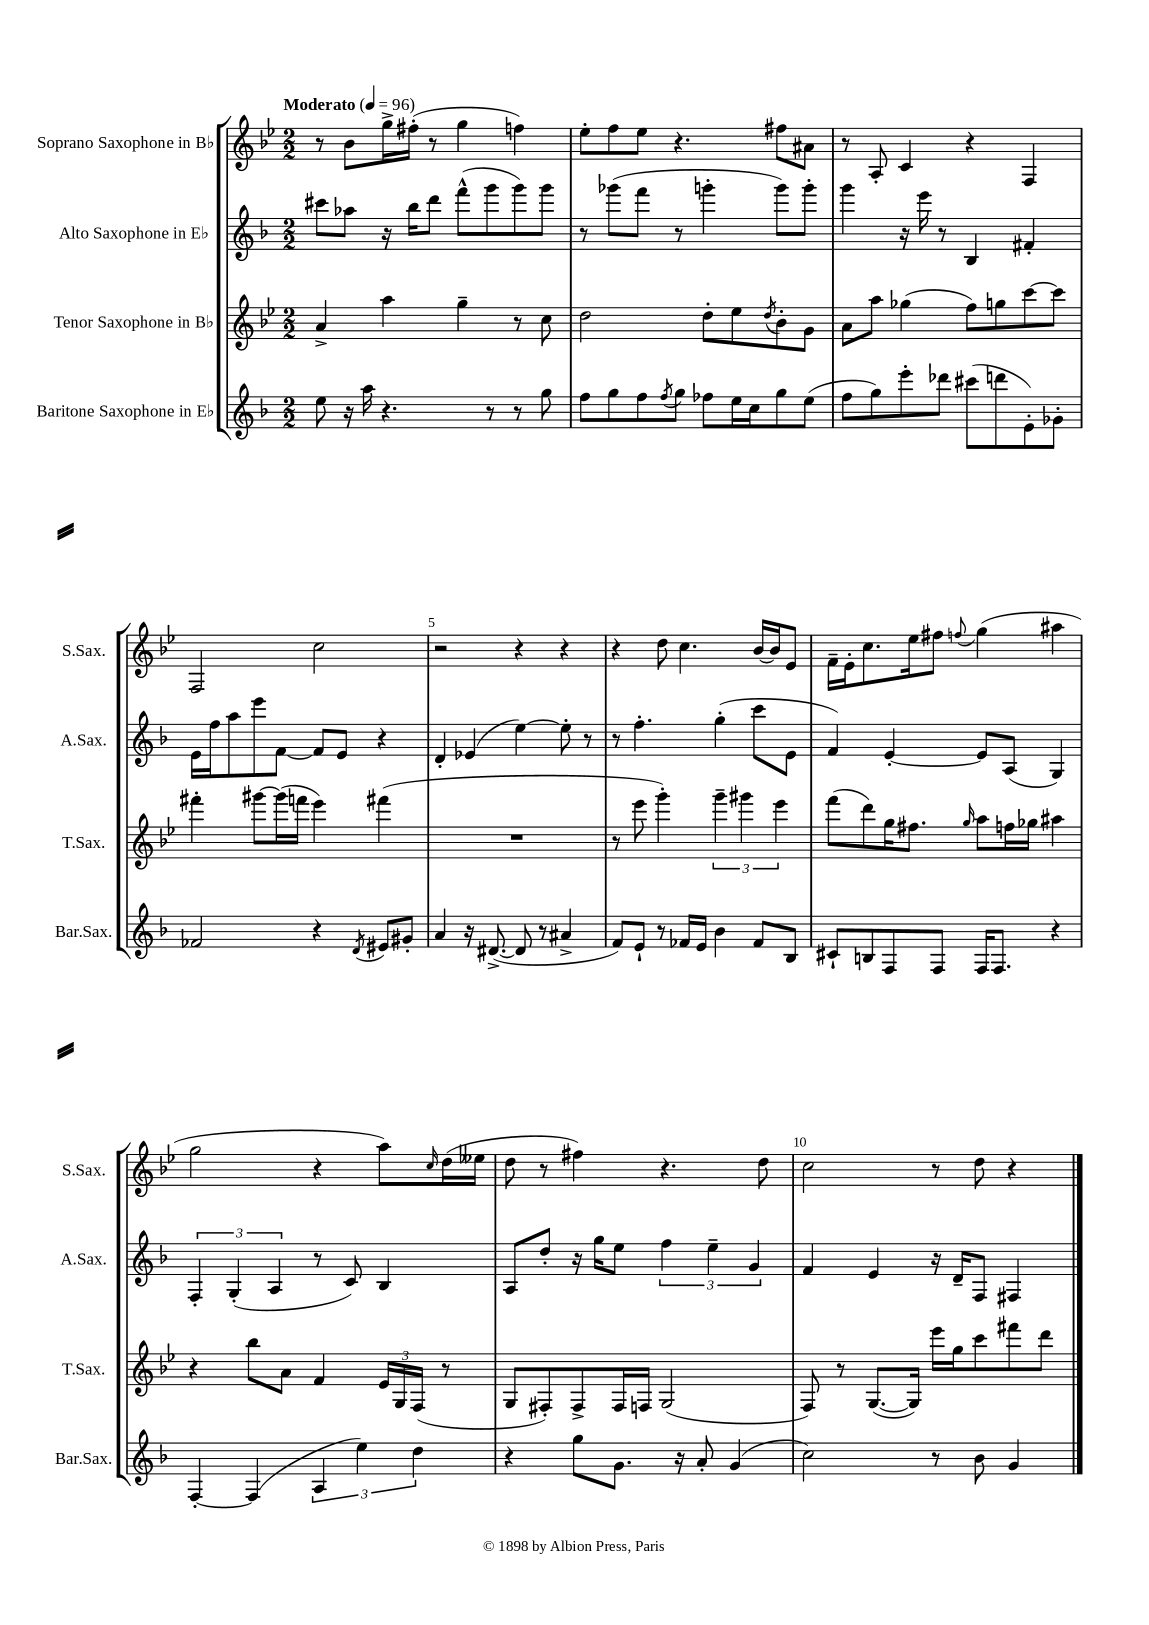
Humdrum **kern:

**kern	**kern	**kern	**kern
*staff4	*staff3	*staff2	*staff1
*clefG2	*clefG2	*clefG2	*clefG2
*k[b-]	*k[b-e-]	*k[b-]	*k[b-e-]
*M2/2	*M2/2	*M2/2	*M2/2
*MM96	*MM96	*MM96	*MM96
8ee\	4a^/	8ccc#\L	8r
16r	.	8aa-\J	8b-\L
16aa\	.	.	.
4.r	4aa\	16r	16gg^\L
.	.	16bb-\LK	(16ff#'\JJ
.	.	8ddd\J	8r
.	4gg~\	(8fff^^\L	4gg\
8r	.	8ggg\	.
8r	8r	8ggg\)	4ff\)
8gg\	8cc\	8ggg\J	.
=	=	=	=
8ff\L	2dd\	8r	8ee-'\L
8gg\	.	(8ggg-\L	8ff\
8ff\	.	8fff\J	8ee-\J
8qff/	.	.	.
8gg\J	.	8r	4.r
8ff-\L	8dd'\L	4ggg'\	.
16ee\L	8ee-\	.	.
16cc\J	.	.	.
.	8qdd/	.	.
8gg\	8b-'\	8ggg\L)	8ff#\L
(8ee\J	8g\J	8ggg'\J	8a#\J
=	=	=	=
8ff\L	8a\L	4ggg\	8r
8gg\)	8aa\J	.	8A'/
8eee'\	(4gg-\	16r	4c/
.	.	16eee\	.
8ddd-\J	.	8r	.
(8ccc#\L	8ff\L)	4B-/	4r
8ddd\	8gg\	.	.
8e'\)	[8ccc\	4f#'/	4F/
8g-'\J	8ccc\]J	.	.
=	=	=	=
2f-/	4fff#'\	16e\LL	2F/
.	.	16ff\J	.
.	.	8aa\	.
.	[8ggg#\L	8eee\	.
.	(16ggg#\]L	[8f\J	.
.	16fff\JJ	.	.
4r	4eee-\)	8f/]L	2cc\
.	.	8e/J	.
8qd/	.	.	.
8e#/L	(4fff#\	4r	.
8g#'/J	.	.	.
=	=	=	=
4a/	1r	4d'/	2r
16r	.	(4e-/	.
([8.d#^/	.	.	.
8d#/]	.	[4ee\)	4r
8r	.	.	.
4a#^/	.	8ee'\]	4r
.	.	8r	.
=	=	=	=
8f/L)	8r	8r	4r
8e`/J	8eee-\	4.ff'\	.
8r	4ggg'\)	.	8dd\
16f-/LL	.	.	4.cc\
16e/JJ	.	.	.
4b-\	6ggg~\	(4gg'\	.
.	6ggg#\	.	.
8f-/L	.	8ccc\L	[16b-/LL
.	.	.	16b-/]J
.	6eee-\	.	.
8B-/J	.	8e\J	8e-/J
=	=	=	=
8c#`/L	(8fff\L	4f/)	16f~\LL
.	.	.	16e-'\J
8B/	8ddd\)	.	8.cc\
8F/	16gg\K	[4e'/	.
.	8.ff#\J	.	16ee-\k
8F/J	.	.	8ff#\J
.	16qqgg/	.	8qqff/
16F/LK	8aa\L	8e/]L	(4gg\
8.F/J	.	.	.
.	16ff\L	(8A/J	.
.	16gg-\JJ	.	.
4r	4aa#\	4G/)	4aa#\
=	=	=	=
[4F'/	4r	6F'/	2gg\
.	.	(6G'/	.
(4F/]	8bb-\L	.	.
.	.	6A/	.
.	8a\J	.	.
6A/	4f/	8r	4r
.	.	8c/)	.
6ee\)	.	.	.
.	24e-/LL	4B-/	8aa\L)
.	24G/	.	.
6dd\	(24F/JJ	.	.
.	.	.	16qqcc/
.	8r	.	(16dd\L
.	.	.	16ee--\JJ
=	=	=	=
4r	8G/L	8A/L	8dd\
.	8F#'/)	8dd'/J	8r
8gg\L	8F#^/	16r	4ff#\)
.	.	16gg\LK	.
8.g\J	16F#/L	8ee\J	.
.	16F/JJ	.	.
.	(2G/	6ff\	4.r
16r	.	.	.
8a'/	.	.	.
.	.	6ee~\	.
(4g/	.	.	.
.	.	6g/	.
.	.	.	8dd\
=	=	=	=
2cc\)	8F/)	4f/	2cc\
.	8r	.	.
.	([8.G/L	4e/	.
.	16G/]Jk)	.	.
8r	16eee-\LL	16r	8r
.	16gg\J	16d~/LK	.
8b-\	8ccc\	8F/J	8dd\
4g/	8fff#\	4F#/	4r
.	8ddd\J	.	.
==	==	==	==
*-	*-	*-	*-
